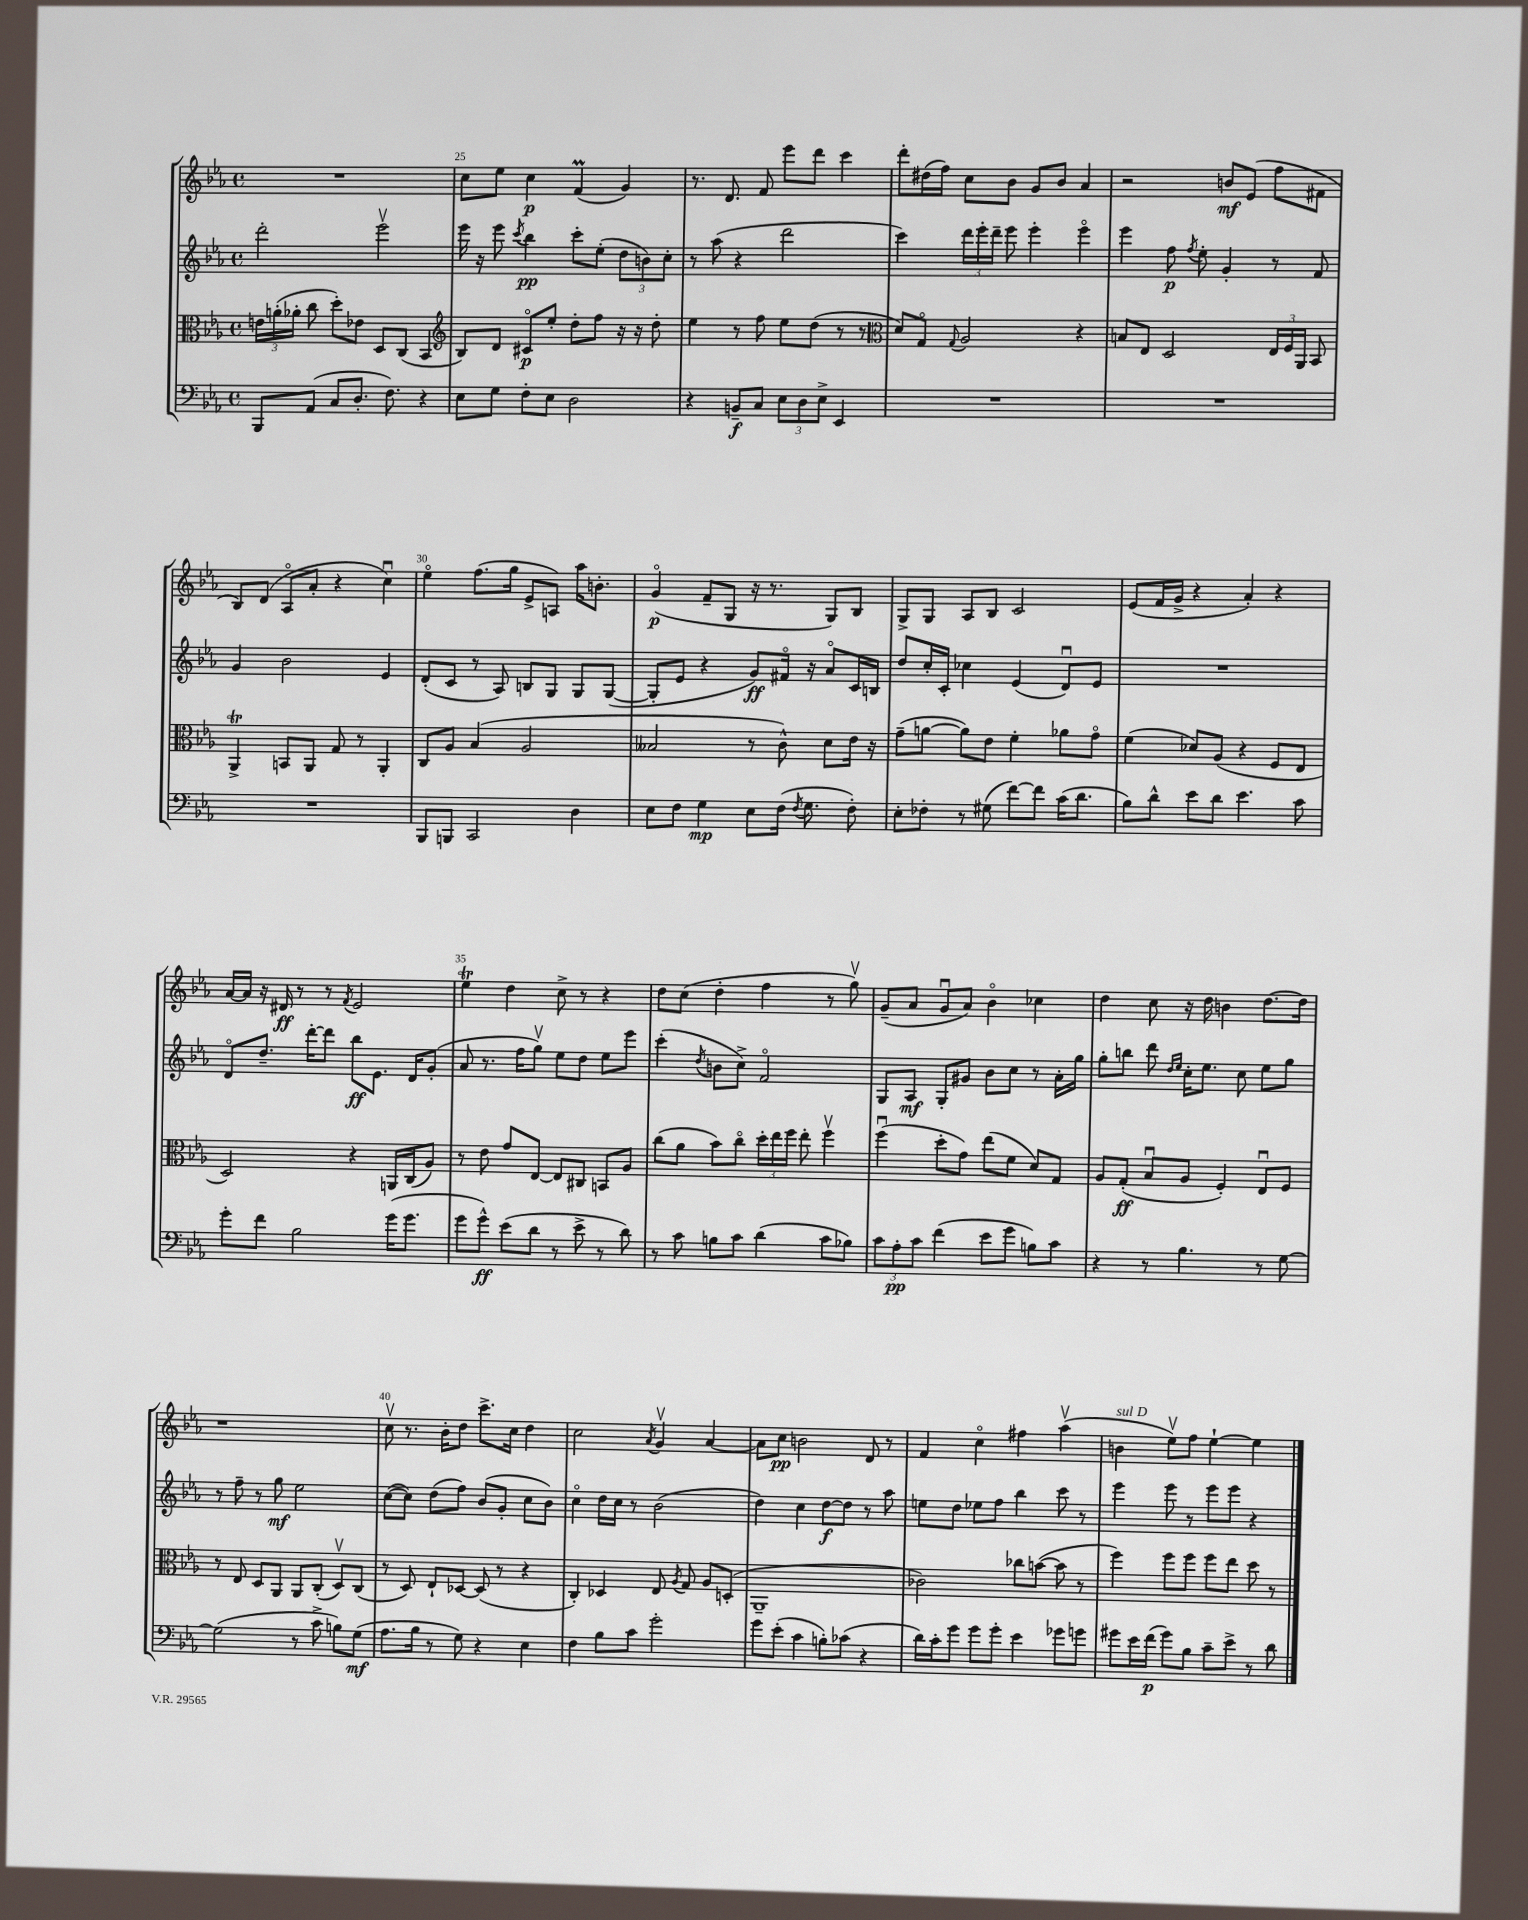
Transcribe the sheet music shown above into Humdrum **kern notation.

**kern	**dynam	**kern	**dynam	**kern	**dynam	**kern	**dynam
*part4	*part4	*part3	*part3	*part2	*part2	*part1	*part1
*staff4	*staff4	*staff3	*staff3	*staff2	*staff2	*staff1	*staff1
*clefF4	*	*clefC3	*	*clefG2	*	*clefG2	*
*k[b-e-a-]	*	*k[b-e-a-]	*	*k[b-e-a-]	*	*k[b-e-a-]	*
*M4/4	*	*M4/4	*	*M4/4	*	*M4/4	*
*met(c)	*	*met(c)	*	*met(c)	*	*met(c)	*
=24	=24	=24	=24	=24	=24	=24	=24
8BBB-/L	.	24en\LL	.	2ddd'\	.	1r	.
.	.	(24an'\	.	.	.	.	.
.	.	24a-X'\JJ	.	.	.	.	.
(8AA-/J	.	8cc\	.	.	.	.	.
8C/L	.	8dd'\L)	.	.	.	.	.
8.D'/J	.	8e-X\J	.	.	.	.	.
.	.	8D/L	.	2eee-v\	.	.	.
8.F\)	.	.	.	.	.	.	.
.	.	(8C/J	.	.	.	.	.
4r	.	4BB-/	.	.	.	.	.
=25	=25	=25	=25	=25	=25	=25	=25
*	*	*clefG2	*	*	*	*	*
8E-\L	.	8B-/L)	.	16eee-\	.	8cc\L	.
.	.	.	.	16r	.	.	.
8G\J	.	8d/J	.	8eee-\	.	8ee-\J	.
.	.	.	.	8qccc/	.	.	.
8F'\L	.	8c#X/L	p	4bb-\	pp	4cc\	p
8E-\J	.	8ee-'/J	.	.	.	.	.
2D\	.	8dd'\L	.	8ccc'\L	.	(4fM/	.
.	.	8ff\J	.	(8ee-'\J	.	.	.
.	.	16r	.	12dd\L	.	4g/)	.
.	.	16r	.	.	.	.	.
.	.	.	.	12bn\)	.	.	.
.	.	8dd'\	.	.	.	.	.
.	.	.	.	12cc'\J	.	.	.
=26	=26	=26	=26	=26	=26	=26	=26
4r	.	4ee-\	.	8r	.	8.r	.
.	.	.	.	(8aa-\	.	.	.
.	.	.	.	.	.	8.d/	.
8BBn~/L	f	8r	.	4r	.	.	.
8C/J	.	8ff\	.	.	.	8f/	.
12E-\L	.	8ee-\L	.	2ddd\	.	8eee-\L	.
12D\	.	.	.	.	.	.	.
.	.	(8dd\J	.	.	.	8ddd\J	.
12E-^\J	.	.	.	.	.	.	.
4EE-/	.	8r	.	.	.	4ccc\	.
.	.	8r	.	.	.	.	.
=27	=27	=27	=27	=27	=27	=27	=27
*	*	*clefC3	*	*	*	*	*
1r	.	8d/L)	.	4ccc\)	.	8ddd'\L	.
.	.	8G/J	.	.	.	(16dd#X\L	.
.	.	.	.	.	.	16ff\JJ)	.
.	.	8qqG/	.	.	.	.	.
.	.	2A-/	.	24ddd\LL	.	8cc\L	.
.	.	.	.	24eee-'\	.	.	.
.	.	.	.	24ddd~\JJ	.	.	.
.	.	.	.	8eee-\	.	8b-\J	.
.	.	.	.	4eee-'\	.	8g/L	.
.	.	.	.	.	.	8b-/J	.
.	.	4r	.	4eee-\	.	4a-/	.
=28	=28	=28	=28	=28	=28	=28	=28
1r	.	8Bn/L	.	4eee-\	.	2r	.
.	.	8E-/J	.	.	.	.	.
.	.	2D/	.	8ff\	p	.	.
.	.	.	.	8qff/	.	.	.
.	.	.	.	8ee-'\	.	.	.
.	.	.	.	4g'/	.	8bn/L	mf
.	.	.	.	.	.	(8e-/J	.
.	.	24E-/LL	.	8r	.	8ff\L	.
.	.	24F/	.	.	.	.	.
.	.	24AA-/JJ	.	.	.	.	.
.	.	8BB-/	.	8f/	.	8f#X\J	.
!!LO:LB:g=z
=29	=29	=29	=29	=29	=29	=29	=29
1r	.	4AA-T^/	.	4g/	.	8B-/L)	.
.	.	.	.	.	.	(8d/J	.
.	.	8BBn/L	.	2b-\	.	8A-/L	.
.	.	8AA-/J	.	.	.	8a-'/J	.
.	.	8G/	.	.	.	4r	.
.	.	8r	.	.	.	.	.
.	.	4AA-'/	.	4e-/	.	4ccu\)	.
=30	=30	=30	=30	=30	=30	=30	=30
8BBB-/L	.	8C/L	.	(8d'/L	.	4ee-\	.
8BBBn/J	.	8A-/J	.	8c/J	.	.	.
2CC/	.	(4B-/	.	8r	.	(8.ff\L	.
.	.	.	.	8A-/)	.	.	.
.	.	.	.	.	.	16gg\Jk	.
.	.	2A-/	.	8Bn/L	.	8e-^/L	.
.	.	.	.	8G/J	.	8An/J)	.
4D\	.	.	.	8G/L	.	16aa-\KL	.
.	.	.	.	.	.	8.bn'\J	.
.	.	.	.	([8G/J	.	.	.
=31	=31	=31	=31	=31	=31	=31	=31
8E-\L	.	2B--X/	.	8G'/L]	.	(4g/	p
8F\J	.	.	.	8e-/J	.	.	.
4G\	mp	.	.	4r	.	8f~/L	.
.	.	.	.	.	.	8G/J	.
8E-\L	.	8r	.	8g/L)	ff	16r	.
.	.	.	.	.	.	8.r	.
(16F\Jk	.	8c^^\)	.	16f#X/Jk	.	.	.
8qF/	.	.	.	.	.	.	.
8.G\	.	.	.	16r	.	.	.
.	.	8d\L	.	8a-/L	.	8G/L)	.
8F'\)	.	16e-\Jk	.	16c/L	.	8B-/J	.
.	.	16r	.	16Bn/JJ	.	.	.
=32	=32	=32	=32	=32	=32	=32	=32
8E-'\L	.	(8g~\L	.	8dd/L	.	8G^/L	.
8F-X'\J	.	[8an\J	.	16cc'/L	.	8G/J	.
.	.	.	.	16c'/JJ	.	.	.
8r	.	8a\L])	.	4cc-X\	.	8A-/L	.
(8G#X\	.	8e-\J	.	.	.	8B-/J	.
[8f\L)	.	4f'\	.	(4e-/	.	2c/	.
8f\J]	.	.	.	.	.	.	.
(16c\KL	.	8a-X\L	.	8du/L)	.	.	.
8.d\J	.	.	.	.	.	.	.
.	.	8g\J	.	8e-/J	.	.	.
=33	=33	=33	=33	=33	=33	=33	=33
8B-\L)	.	(4f\	.	1r	.	(8e-/L	.
8d^^\J	.	.	.	.	.	16f/L	.
.	.	.	.	.	.	16g^/JJ	.
8e-\L	.	8d-X/L)	.	.	.	4r	.
8d\J	.	(8A-/J	.	.	.	.	.
4.e-\	.	4r	.	.	.	4a-'/)	.
.	.	8F/L	.	.	.	4r	.
8c\	.	8E-/J	.	.	.	.	.
!!LO:LB:g=z
=34	=34	=34	=34	=34	=34	=34	=34
8g'\L	.	2D/)	.	8d/L	.	[16a-/LL	.
.	.	.	.	.	.	16a-/JJ]	.
8f\J	.	.	.	8.dd~/J	.	16r	.
.	.	.	.	.	.	16d#X/	ff
2B-\	.	.	.	.	.	8r	.
.	.	.	.	[16ddd'\KL	.	.	.
.	.	.	.	8ddd\J]	.	8r	.
.	.	.	.	.	.	8qf/	.
.	.	4r	.	8bb-\L	ff	2e-/	.
.	.	.	.	8.e-\J	.	.	.
(16g\KL	.	16AAn/LL	.	.	.	.	.
8.g\J	.	(16C/J	.	16d/KL	.	.	.
.	.	8A-/J)	.	(8g'/J	.	.	.
=35	=35	=35	=35	=35	=35	=35	=35
8g\L	.	8r	.	8a-/	.	4ee-T\	.
8g^^\J)	ff	8e-\	.	8.r	.	.	.
(8e-\L	.	8g/L	.	.	.	4dd\	.
.	.	.	.	16ff\KL	.	.	.
8d\J	.	[8E-/J	.	8ggv\J)	.	.	.
8r	.	8E-/L]	.	8ee-\L	.	8cc^\	.
8e-^\	.	8C#X/J	.	8dd\J	.	8r	.
8r	.	8BBn/L	.	8ee-\L	.	4r	.
8d\)	.	8A-/J	.	8eee-\J	.	.	.
=36	=36	=36	=36	=36	=36	=36	=36
8r	.	(8cc\L	.	(4ccc'\	.	8dd\L	.
8c\	.	8a-\J	.	.	.	(8cc\J	.
.	.	.	.	8qdd/	.	.	.
8Bn\L	.	8b-\L)	.	8bn\L	.	4dd'\	.
8c\J	.	8cc\J	.	8cc^\J)	.	.	.
(4d\	.	24dd'\LL	.	2f/	.	4ff\	.
.	.	24ee-\	.	.	.	.	.
.	.	24ff\JJ	.	.	.	.	.
.	.	8ee-'\	.	.	.	.	.
8c\L	.	4ffv\	.	.	.	8r	.
8B-X\J)	.	.	.	.	.	8ggv\)	.
=37	=37	=37	=37	=37	=37	=37	=37
12c\L	.	(4ffu\	.	8G/L	.	(8g~/L	.
12A-'\	pp	.	.	.	.	.	.
.	.	.	.	8A-/J	mf	8a-/J	.
12c\J	.	.	.	.	.	.	.
(4f\	.	8dd'\L	.	8G'/L	.	8gu/L	.
.	.	8g\J)	.	8g#X/J	.	8a-/J)	.
8e-\L	.	(8ee-\L	.	8b-\L	.	4b-\	.
8g\J	.	8f\J	.	8cc\J	.	.	.
8Bn\L)	.	8d/L)	.	8r	.	4cc-X\	.
8c\J	.	8G/J	.	16a-'\LL	.	.	.
.	.	.	.	16gg\JJ	.	.	.
=38	=38	=38	=38	=38	=38	=38	=38
4r	.	8A-/L	.	8gg'\L	.	4dd\	.
.	.	(8G'/J	ff	8bbn\J	.	.	.
8r	.	8B-u/L	.	8ddd\	.	8cc\	.
.	.	.	.	16qqdd/LL	.	.	.
.	.	.	.	16qqee-/JJ	.	.	.
4.B-\	.	8A-/J	.	16cc'\KL	.	16r	.
.	.	.	.	8.ee-\J	.	16dd\	.
.	.	4F'/)	.	.	.	4bn\	.
.	.	.	.	8cc\	.	.	.
8r	.	8E-u/L	.	8ee-\L	.	[8.dd\L	.
[8G\	.	8F/J	.	8gg\J	.	.	.
.	.	.	.	.	.	16dd\Jk]	.
!!LO:LB:g=z
=39	=39	=39	=39	=39	=39	=39	=39
(2G\]	.	8r	.	8r	.	1r	.
.	.	8E-/	.	8ff~\	.	.	.
.	.	8D/L	.	8r	.	.	.
.	.	8AA-/J	.	8gg\	mf	.	.
8r	.	8AA-/L	.	2ee-\	.	.	.
8c^\	.	(8C'/J	.	.	.	.	.
8Bn\L)	.	8Dv/L)	.	.	.	.	.
(8G\J	mf	(8C/J	.	.	.	.	.
=40	=40	=40	=40	=40	=40	=40	=40
8.A-\L	.	8r	.	([8cc\L	.	8ccv\	.
.	.	8D/)	.	8cc\J])	.	8.r	.
16B-\Jk	.	.	.	.	.	.	.
8r	.	8E-`/L	.	(8dd\L	.	.	.
.	.	.	.	.	.	16b-'\KL	.
8G\)	.	[8D-X/J	.	8ff\J)	.	8dd\J	.
4r	.	(8D-/]	.	(8b-/L	.	8.ccc^\L	.
.	.	8r	.	8g'/J	.	.	.
.	.	.	.	.	.	16cc\Jk	.
4E-\	.	4r	.	8cc\L	.	4dd\	.
.	.	.	.	8b-\J)	.	.	.
=41	=41	=41	=41	=41	=41	=41	=41
4F\	.	4C'/)	.	4cc\	.	2cc\	.
8B-\L	.	4D-X/	.	16dd\LL	.	.	.
.	.	.	.	16cc\JJ	.	.	.
8c\J	.	.	.	8r	.	.	.
.	.	.	.	.	.	8qa-/	.
2g'\	.	8E-/	.	(2b-\	.	4gv/	.
.	.	8qA-/	.	.	.	.	.
.	.	8G/	.	.	.	.	.
.	.	8A-/L	.	.	.	[4a-/	.
.	.	(8Dn'/J	.	.	.	.	.
=42	=42	=42	=42	=42	=42	=42	=42
8g\L	.	1AA-~	.	4dd\)	.	8a-\L]	.
(8e-'\J	.	.	.	.	.	8cc\J	pp
4c\	.	.	.	4cc\	.	2bn\	.
8Bn'\L)	.	.	.	[8dd\L	f	.	.
(8c-X\J	.	.	.	8dd\J]	.	.	.
4r	.	.	.	8r	.	8d/	.
.	.	.	.	8aa-\	.	8r	.
=43	=43	=43	=43	=43	=43	=43	=43
16d\LL)	.	2c-X\)	.	8een\L	.	4f/	.
16c'\J	.	.	.	.	.	.	.
8g\J	.	.	.	8dd\J	.	.	.
8g\L	.	.	.	8ee-X\L	.	4cc\	.
8g'\J	.	.	.	8ff\J	.	.	.
4e-\	.	8cc-X\L	.	4bb-\	.	4ff#X\	.
.	.	([8bn\J	.	.	.	.	.
8g-X\L	.	8b\]	.	8ccc\	.	(4aa-v\	.
8gn\J	.	8r	.	8r	.	.	.
=44	=44	=44	=44	=44	=44	=44	=44
!	!	!	!	!	!	!LO:TX:a:i:t=sul D	!
8g#X\L	.	4ff\)	.	4eee-\	.	4bn\	.
16e-\L	.	.	.	.	.	.	.
(16f\JJ	p	.	.	.	.	.	.
8g#\L)	.	8ff\L	.	8eee-\	.	8ee-v\L)	.
8B-\J	.	8ff\J	.	8r	.	8ff\J	.
8c~\L	.	8ff\L	.	8eee-\L	.	[4ee-`\	.
8e-^\J	.	8ee-\J	.	8eee-\J	.	.	.
8r	.	8dd\	.	4r	.	4ee-\]	.
8d\	.	8r	.	.	.	.	.
==	==	==	==	==	==	==	==
*-	*-	*-	*-	*-	*-	*-	*-
